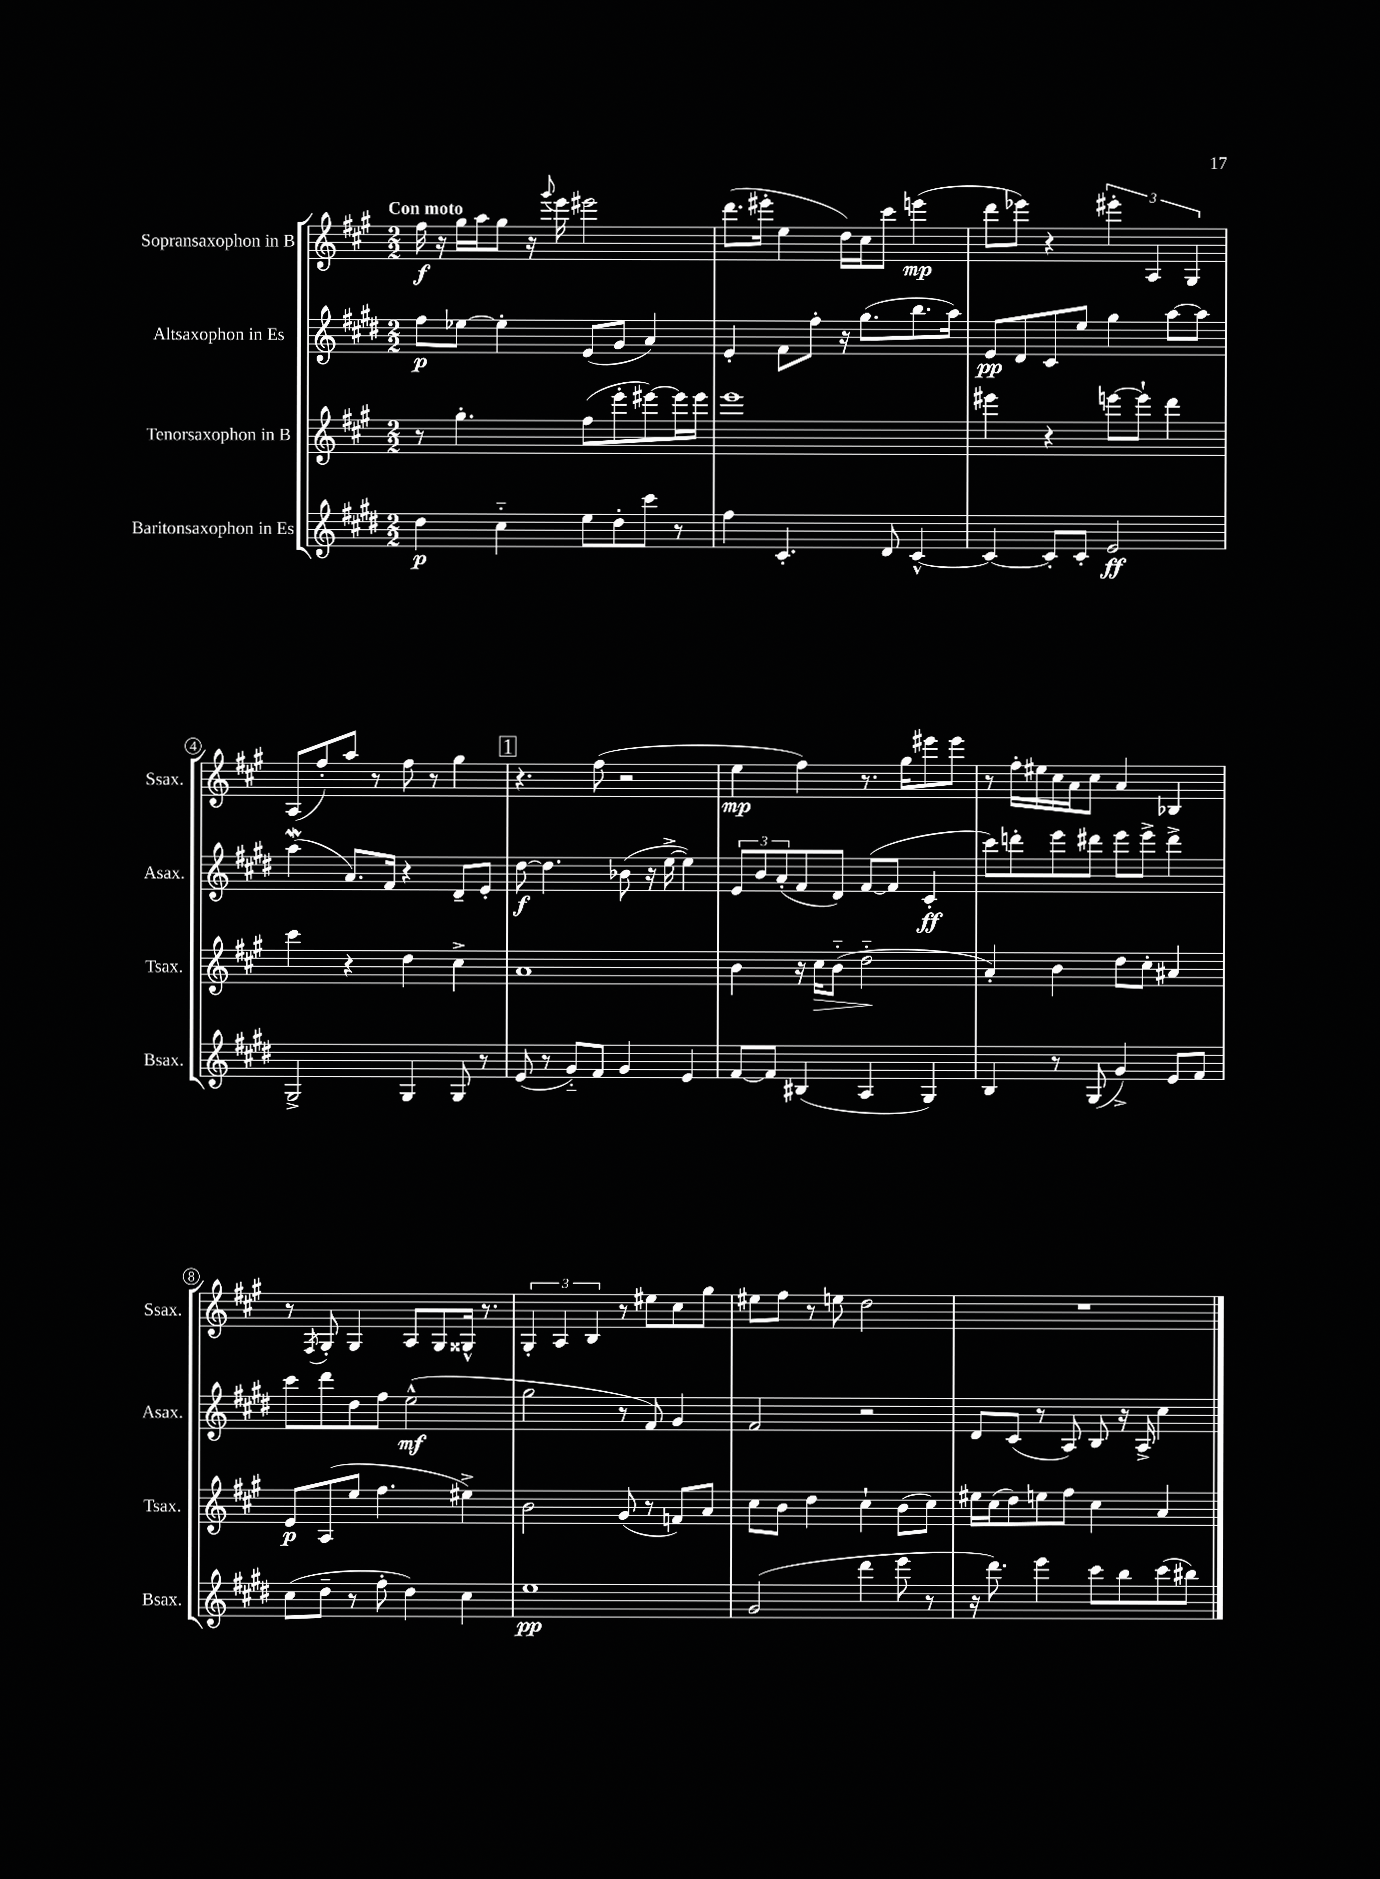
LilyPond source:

<<
\new StaffGroup <<
\new Staff = "s0" \with { instrumentName = "Sopransaxophon in B" shortInstrumentName = "Ssax." } {
    \clef treble \key a \major \numericTimeSignature \time 2/2 \tempo "Con moto"
    fis''16\f r16 gis''16 a''16 gis''8 r16 \appoggiatura { gis'''8 } e'''16 eis'''2 |
    d'''8.( eis'''16-. e''4 d''16) cis''16 cis'''8 e'''4\mp( |
    d'''8 ees'''8) r4 \tuplet 3/2 { eis'''4-. a4 gis4 } |
    a8( fis''8-.) a''8 r8 fis''8 r8 gis''4 |
    \mark \markup { \box "1" } r4. fis''8( r2 |
    e''4\mp fis''4) r8. gis''16 eis'''8 eis'''8 |
    r8 fis''16-. eis''16 cis''16 a'16 cis''8 a'4 bes4 |
    r8 \acciaccatura { fis8 } gis8-. gis4 a8 gis8 gisis16-^ r8. |
    \tuplet 3/2 { gis4-. a4 b4 } r8 eis''8 cis''8 gis''8 |
    eis''8 fis''8 r8 e''8 d''2 |
    R1 \bar "|." |
}
\new Staff = "s1" \with { instrumentName = "Altsaxophon in Es" shortInstrumentName = "Asax." } {
    \clef treble \key e \major \numericTimeSignature \time 2/2
    fis''8\p ees''8~ ees''4-. e'8( gis'8 a'4) |
    e'4-. fis'8 fis''8-. r16 gis''8.( b''8. a''16) |
    e'8\pp dis'8 cis'8 e''8 gis''4 a''8~ a''8 |
    a''4\mordent( a'8.) fis'16 r4 dis'8-- e'8-. |
    \mark \markup { \box "1" } dis''8~\f dis''4. bes'8( r16 e''16~-> e''4) |
    \tuplet 3/2 { e'8 b'8 a'8-.( } fis'8 dis'8) fis'8~( fis'8 cis'4-.\ff |
    cis'''8) d'''8-. e'''8 dis'''8 e'''8 e'''8-> dis'''4-> |
    cis'''8 dis'''8 dis''8 fis''8 e''2-^\mf( |
    gis''2 r8 fis'8) gis'4 |
    fis'2 r2 |
    dis'8 cis'8( r8 a8) b8 r16 a16-> cis''4 \bar "|." |
}
\new Staff = "s2" \with { instrumentName = "Tenorsaxophon in B" shortInstrumentName = "Tsax." } {
    \clef treble \key a \major \numericTimeSignature \time 2/2
    r8 gis''4.-. fis''8( e'''8-. eis'''8~) eis'''16 eis'''16 |
    e'''1 |
    eis'''4 r4 e'''8~ e'''8-! d'''4 |
    cis'''4 r4 d''4 cis''4-> |
    \mark \markup { \box "1" } a'1 |
    b'4 r16 cis''16\> b'8-_( d''2-_\! |
    a'4-.) b'4 d''8 cis''8-. ais'4 |
    e'8\p a8( e''8 fis''4. eis''4->) |
    b'2 gis'8( r8 f'8) a'8 |
    cis''8 b'8 d''4 cis''4-! b'8( cis''8) |
    eis''16 cis''16( d''8) e''8 fis''8 cis''4 a'4 \bar "|." |
}
\new Staff = "s3" \with { instrumentName = "Baritonsaxophon in Es" shortInstrumentName = "Bsax." } {
    \clef treble \key e \major \numericTimeSignature \time 2/2
    dis''4\p cis''4-_ e''8 dis''8-. cis'''8 r8 |
    fis''4 cis'4.-. dis'8 cis'4~-^ |
    cis'4~ cis'8-. cis'8-. e'2\ff |
    gis2-> gis4 gis8 r8 |
    \mark \markup { \box "1" } e'8( r8 gis'8-_) fis'8 gis'4 e'4 |
    fis'8~ fis'8 bis4( a4 gis4) |
    b4 r8 gis8( gis'4->) e'8 fis'8 |
    cis''8( dis''8-- r8 fis''8-. dis''4) cis''4 |
    e''1\pp |
    gis'2( dis'''4 e'''8 r8 |
    r16 dis'''8.) e'''4 cis'''8 b''8 cis'''8( bis''8) \bar "|." |
}
>>
>>
\layout { \context { \Score \override BarNumber.stencil = #(make-stencil-circler 0.1 0.3 ly:text-interface::print) } }
